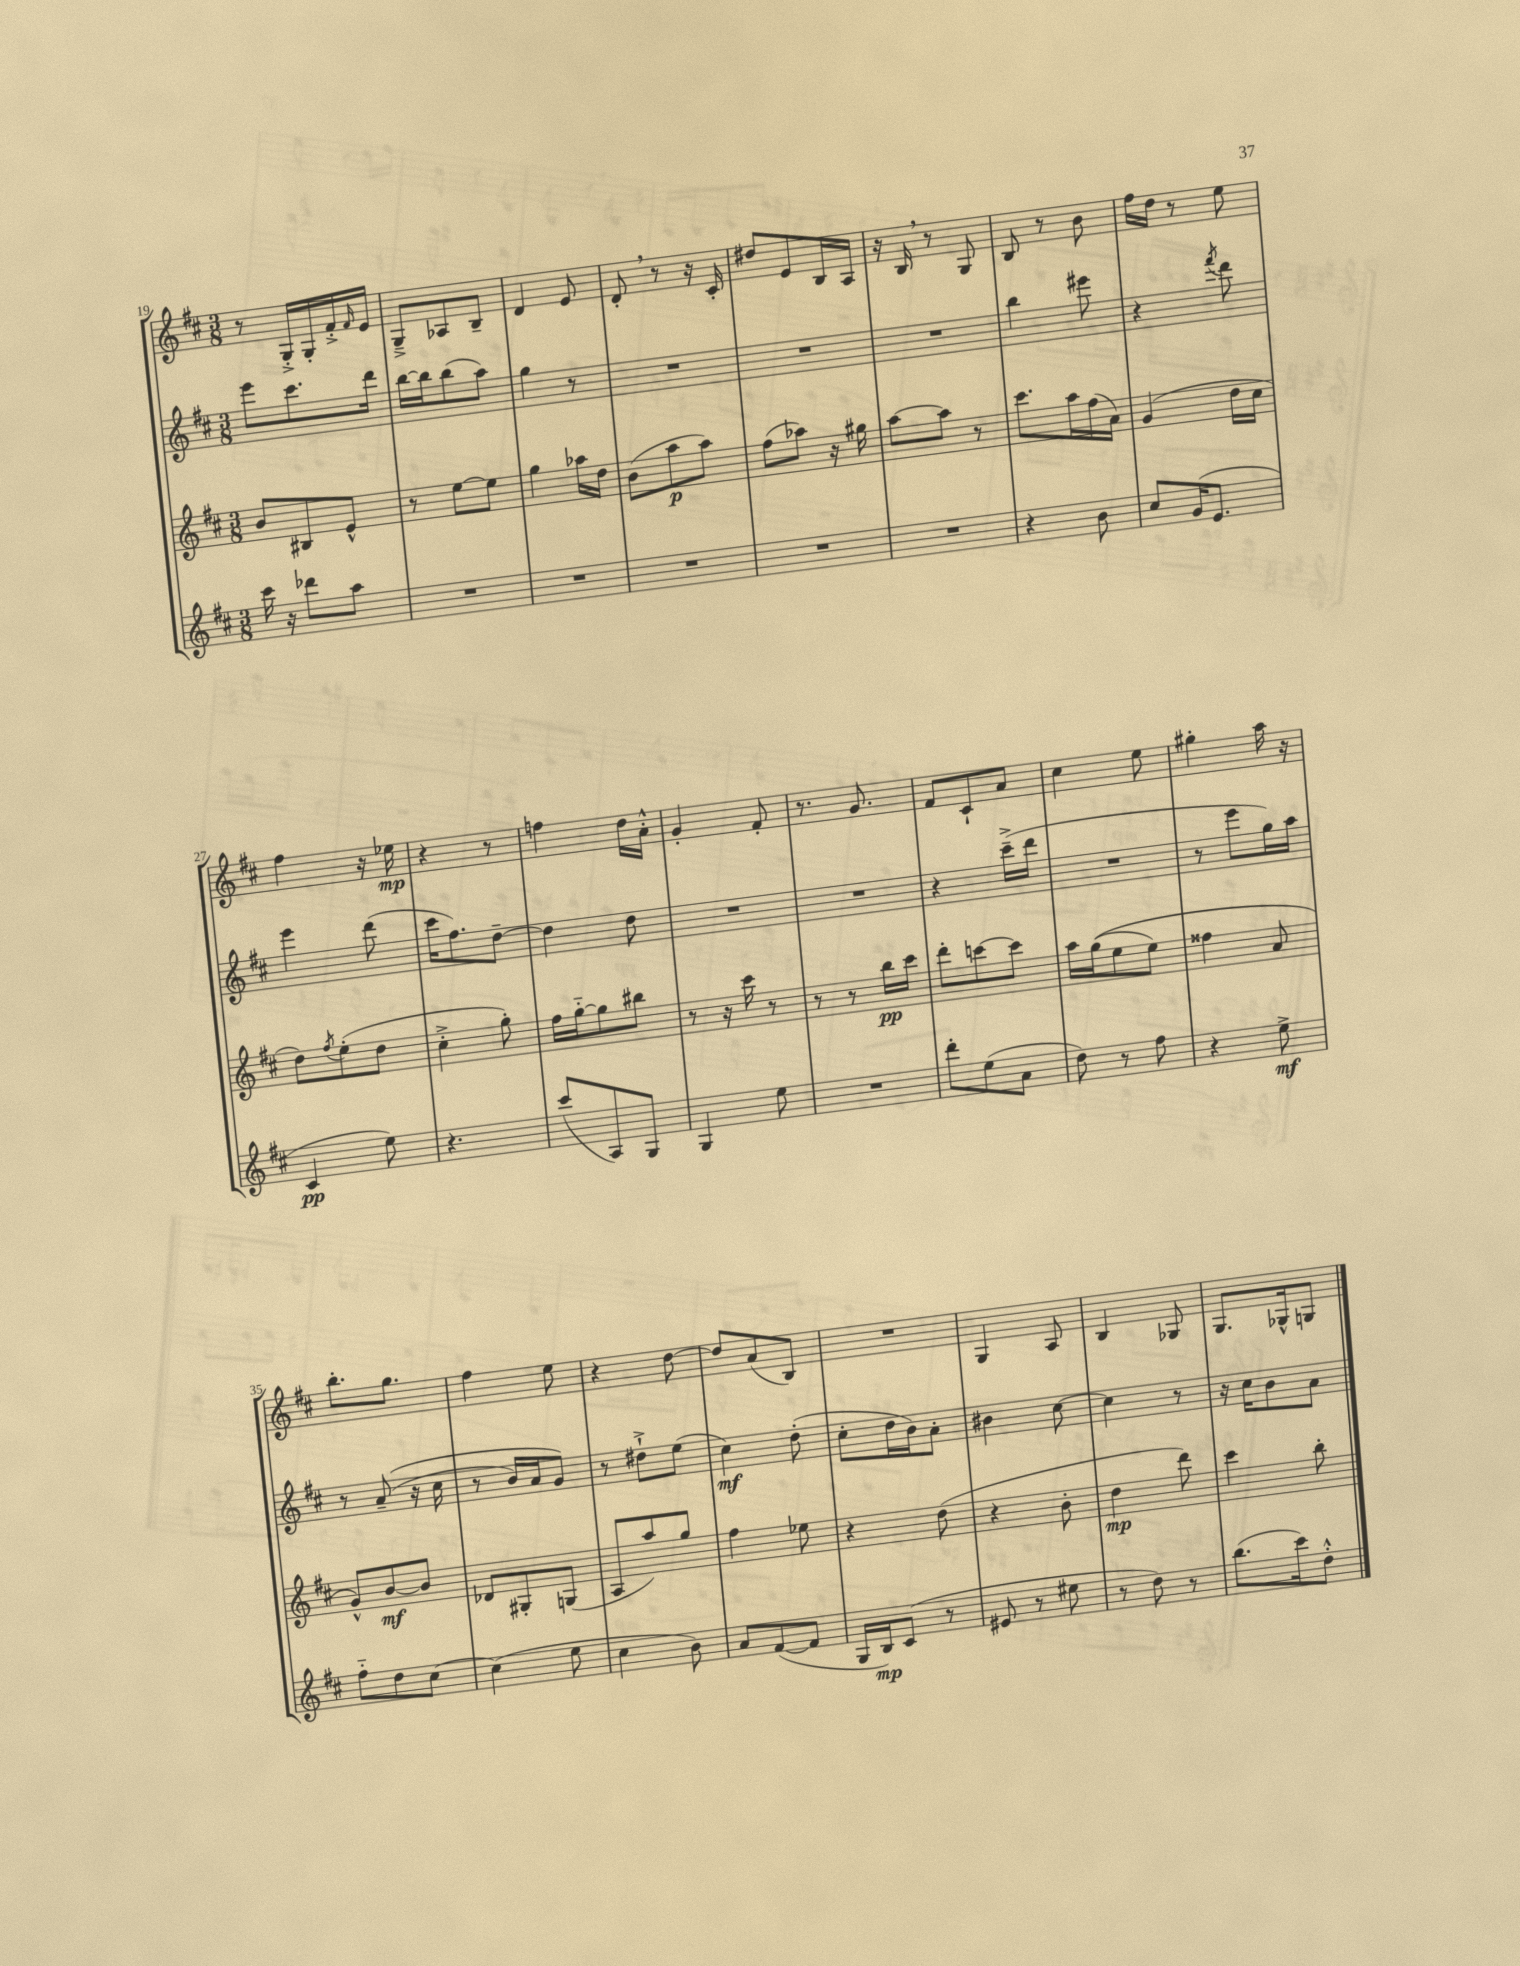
<<
\new StaffGroup <<
\new Staff = "s0" {
    \clef treble \key d \major \numericTimeSignature \time 3/8
    r8 g16-.-> g16-. fis'16-.-> \grace { fis'16 } e'16 |
    g8---> aes8 b8-- |
    d'4 e'8 |
    d'8-. \breathe r8 r16 cis'16-. |
    dis''8 e'8 b16 a16 |
    r16 b16 \breathe r8 g8 |
    b8 r8 b'8 |
    fis''16 d''16 r8 e''8 |
    fis''4 r16 ees''16\mp |
    r4 r8 |
    f''4 d''16 a'16-.-^ |
    g'4-. fis'8-. |
    r8. g'8. |
    fis'8 cis'8-! a'8 |
    cis''4 e''8 |
    gis''4-. a''16 r16 |
    b''8.-. g''8. |
    fis''4 e''8 |
    r4 d''8~ |
    d''8 a'8( b8) |
    R4. |
    g4 a8 |
    b4 ges8 |
    g8. ges16-^ g8 \bar "|." |
}
\new Staff = "s1" {
    \clef treble \key d \major \numericTimeSignature \time 3/8
    e'''8 cis'''8. d'''16 |
    b''16~ b''16 b''8( a''8) |
    g''4 r8 |
    R4. |
    R4. |
    R4. |
    b''4 eis'''8 |
    r4 \acciaccatura { fis'''8 } d'''8 |
    e'''4 d'''8( |
    cis'''16 fis''8.) d''8~-- |
    d''4 d''8 |
    R4. |
    R4. |
    r4 cis'''16--->( d'''16 |
    R4. |
    r8 e'''8 g''16) a''16 |
    r8 a'8--(\( r16 cis''16 |
    r8 b'16) a'16 g'8\) |
    r8 dis''8-!-> e''8( |
    cis''4\mf) d''8-.( |
    cis''8-. d''16 b'16) a'8-. |
    bis'4 cis''8~ |
    cis''4 r8 |
    r16 cis''16 b'8 a'8 \bar "|." |
}
\new Staff = "s2" {
    \clef treble \key d \major \numericTimeSignature \time 3/8
    b'8 bis8 e'8-^ |
    r8 e''8~ e''8 |
    g''4 aes''16 d''16 |
    b'8( a''8\p a''8) |
    fis''8( aes''8) r16 gis''16 |
    a''8~ a''8 r8 |
    cis'''8. a''16 fis''16( a'16) |
    g'4( d''16 cis''16 |
    d''8) \acciaccatura { fis''8 } e''8-.( d''8 |
    cis''4-.-> g''8-.) |
    fis''16 g''16~-_ g''8 bis''8 |
    r8 r16 cis'''16 r8 |
    r8 r8 b''16\pp cis'''16 |
    d'''8-. c'''8~ c'''8 |
    a''16 g''16(\( e''8 e''8) |
    fisis''4 a'8 |
    g'8-^\) b'8~\mf b'8 |
    des'8 gis8-. g8( |
    a8 a''8) g''8 |
    fis''4 ees''8 |
    r4 d''8( |
    r4 b'8-. |
    d''4\mp d'''8) |
    cis'''4 b''8-. \bar "|." |
}
\new Staff = "s3" {
    \clef treble \key d \major \numericTimeSignature \time 3/8
    cis'''16 r16 des'''8 a''8 |
    R4. |
    R4. |
    R4. |
    R4. |
    R4. |
    r4 b'8 |
    cis''8 g'16( e'8. |
    cis'4\pp e''8) |
    r4. |
    cis'''8( a8) g8 |
    g4 e''8 |
    R4. |
    d'''8-. e''8( a'8 |
    d''8) r8 fis''8 |
    r4 e''8->\mf |
    fis''8-_ d''8 cis''8~ |
    cis''4( e''8 |
    cis''4 b'8) |
    a'8 fis'8~( fis'8 |
    g16 b16\mp) cis'8( r8 |
    eis'8 r8 eis''8 |
    r8 d''8) r8 |
    b''8.( cis'''16) d''8-.-^ \bar "|." |
}
>>
>>
\layout { \context { \Score currentBarNumber = #19 } }
